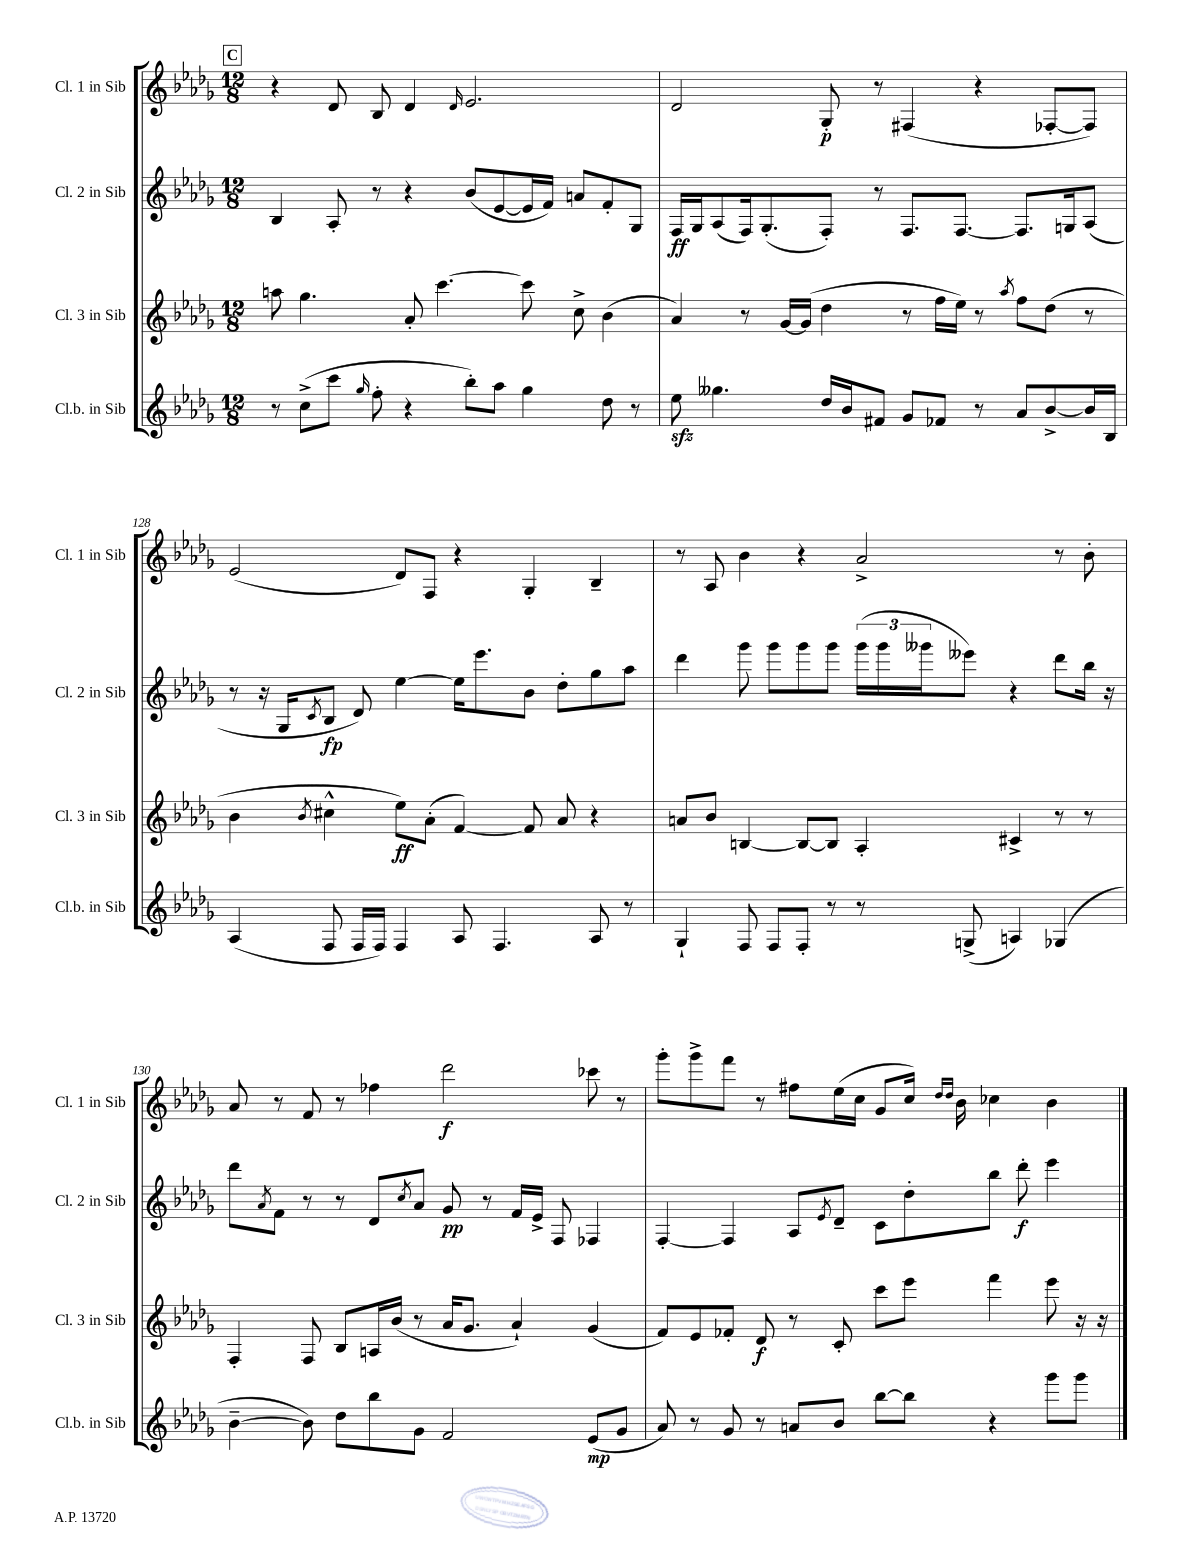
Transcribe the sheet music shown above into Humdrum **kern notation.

**kern	**kern	**kern	**kern
*staff4	*staff3	*staff2	*staff1
*clefG2	*clefG2	*clefG2	*clefG2
*k[b-e-a-d-g-]	*k[b-e-a-d-g-]	*k[b-e-a-d-g-]	*k[b-e-a-d-g-]
*M12/8	*M12/8	*M12/8	*M12/8
8r	8aa	4B-	4r
(8cc^	4.gg-	.	.
8ccc	.	8A-'	8d-
16qqgg-	.	.	.
8ff'	.	8r	8B-
4r	8a-'	4r	4d-
.	[4.ccc	.	.
.	.	.	16qqd-
8bb-')	.	(8b-	2.e-
8aa-	.	[8e-	.
4gg-	8ccc]	16e-]	.
.	.	16f)	.
.	8cc^	8a	.
8dd-	(4b-	8f'	.
8r	.	8G-	.
=	=	=	=
8ee-	4a-)	16F	2d-
.	.	16G-	.
4.gg--	.	(8A-	.
.	8r	16F)	.
.	.	(8.G-'	.
.	[16g-	.	.
.	(16g-]	.	.
16dd-	4dd-	8F')	8G-'
16b-	.	.	.
8f#	.	8r	8r
8g-	8r	8.F	(4F#
8f-	16ff	.	.
.	16ee-)	[8.F	.
8r	8r	.	4r
.	8qaa-	.	.
8a-	8ff	8.F]	.
[8b-^	(8dd-	.	[8F-'
.	.	16G	.
16b-]	8r	(8A-	8F-])
16B-	.	.	.
=	=	=	=
(4A-	4b-	8r	(2e-
.	.	16r	.
.	.	16G-	.
.	8qb-	8qc	.
8F	4cc#^^	8B-	.
16F	.	8d-)	.
16F)	.	.	.
4F	8ee-)	[4ee-	8d-)
.	(8a-'	.	8F
8A-	[4f)	16ee-]	4r
.	.	8.eee-	.
4.F	.	.	.
.	8f]	8b-	4G-'
.	8a-	8dd-'	.
8A-	4r	8gg-	4B-~
8r	.	8aa-	.
=	=	=	=
4G-`	8a	4ddd-	8r
.	8b-	.	8A-
8F	[4B	8ggg-	4b-
8F	.	8ggg-	.
8F'	8B_	8ggg-	4r
8r	8B]	8ggg-	.
8r	4A-'	(24ggg-	2a-^
.	.	24ggg-	.
.	.	24ggg--	.
(8G^	.	8eee--)	.
4A)	4c#^	4r	.
(4G-	8r	8ddd-	8r
.	8r	16bb-	8b-'
.	.	16r	.
=	=	=	=
[4b-~	4F'	8ddd-	8a-
.	.	8qa-	.
.	.	8f	8r
8b-])	8F	8r	8f
8dd-	8B-	8r	8r
8bb-	16A	8d-	4ff-
.	(16b-	.	.
.	.	8qcc	.
8g-	8r	8a-	.
2f	16a-	8g-	2ddd-
.	8.g-	.	.
.	.	8r	.
.	4a-`)	16f	.
.	.	16e-^	.
.	.	8F	.
(8e-	(4g-	4F-	8ccc-
8g-	.	.	8r
=	=	=	=
8a-)	8f)	[4F'	8ggg-'
8r	8e-	.	8ggg-^
8g-	8f-'	4F]	8fff
8r	8d-	.	8r
8a	8r	8A-	8ff#
.	.	8qe-	.
8b-	8c'	8d-~	(16ee-
.	.	.	16cc
[8bb-	8ccc	8c	8g-
8bb-]	8eee-	8dd-'	16cc)
.	.	.	16qqdd-
.	.	.	16qqdd-
.	.	.	16b-
4r	4fff	8bb-	4cc-
.	.	8ddd-'	.
8ggg-	8eee-	4eee-	4b-
8ggg-	16r	.	.
.	16r	.	.
==	==	==	==
*-	*-	*-	*-
